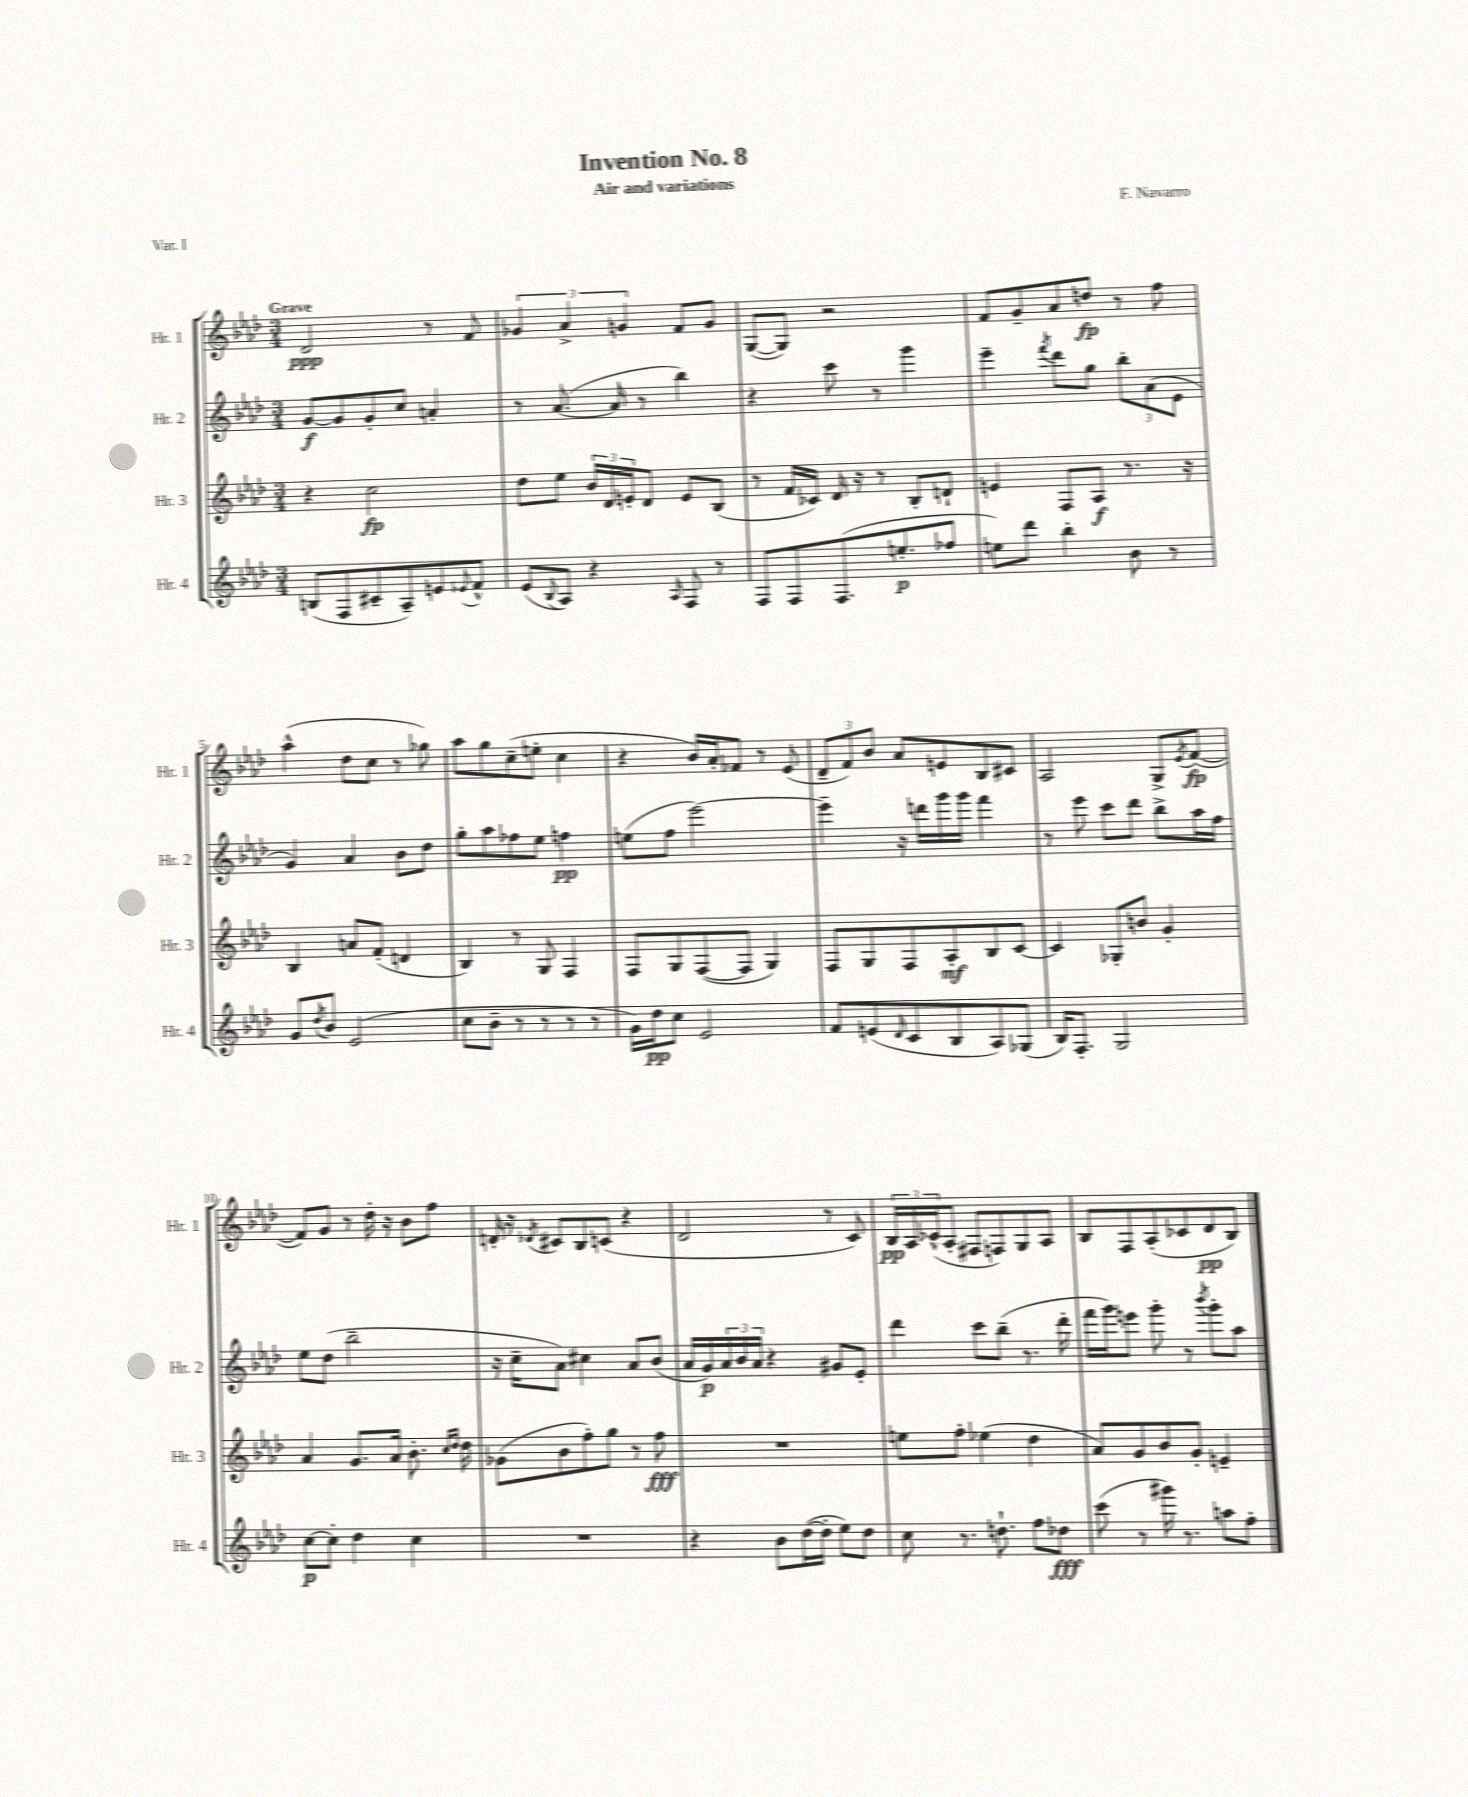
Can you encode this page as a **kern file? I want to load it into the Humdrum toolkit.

**kern	**kern	**kern	**kern
*staff4	*staff3	*staff2	*staff1
*clefG2	*clefG2	*clefG2	*clefG2
*k[b-e-a-d-]	*k[b-e-a-d-]	*k[b-e-a-d-]	*k[b-e-a-d-]
*M3/4	*M3/4	*M3/4	*M3/4
(8B	4r	[8g	2d-
8F	.	8g]	.
8c#~	2cc	8g'	.
8A-~)	.	8cc	.
8e	.	4a'	8r
8qqe-	.	.	.
8f^^	.	.	8f
=	=	=	=
(8e-	8dd-	8r	6g-
8qqB-	.	.	.
8A-)	8ee-	([8.a-	.
.	.	.	6a-^
4r	24b-	.	.
.	24d-	.	.
.	.	16a-]	.
.	24e'	.	6g
.	8d-	8r	.
16qqA-	.	.	.
8F	8e	4bb-)	8f
8r	(8B-	.	8g
=	=	=	=
8F	8r	4r	([8G
8F	16f	.	8G])
.	16c-)	.	.
(8.F	16d-	8ccc	2r
.	16r	.	.
.	8r	8r	.
8.ee'	.	.	.
.	8B-'	4ggg	.
8ff-	8d`	.	.
=	=	=	=
8ee)	4e	4eee-~	8f
8ddd-	.	.	8g~
.	.	8qfff	.
4bb-'	8F	8ddd-	8a-
.	8A-	8gg	8dd
8b-	8.r	12bb-'	8r
.	.	(12a-	.
8r	.	.	8ff
.	.	12e-	.
.	16r	.	.
=	=	=	=
8g	4B-	4g)	(4aa-^^
8qdd-	.	.	.
8b-	.	.	.
(2e-	8a	4a-	8dd-
.	(8f'	.	8cc
.	4d	8b-	8r
.	.	8dd-	8gg-)
=	=	=	=
8cc	4B-)	8gg'	8aa-
8b-~	.	8aa-	8gg
8r	8r	8ff-	(8cc~
8r	8G	8ee-	8ee'
8r	4F	4ff	4cc
8r	.	.	.
=	=	=	=
16g)	8F	(8ee	4r
16dd-	.	.	.
8cc	8G	8ff	.
2e-	([8F	[2eee-)	16b-)
.	.	.	16a-'
.	8F]	.	8f-
.	4G)	.	8r
.	.	.	(8e-
=	=	=	=
8f	8F	4eee-~]	12d-~
.	.	.	12f)
(8e	8G	.	.
.	.	.	12b-
16qqd-	.	.	.
8c	8F	16r	8a-
.	.	16ddd	.
8B-	8A-'	16ggg	8e
.	.	16ggg	.
8A-)	8B-	4fff	8B-
(8G-	[8c	.	8c#
=	=	=	=
16B-)	4c]	8r	2A-
8.F'	.	.	.
.	.	8eee-	.
2G	8G-'	8ccc	.
.	8b	8ddd-	.
.	4g'	8bb-^	8G^
.	.	.	8qe-
.	.	16aa-	([8f
.	.	16ff	.
=	=	=	=
[8cc	4a-	8ee-	8f])
8cc']	.	(8dd-	8g
4dd-	8.g	2bb-~	8r
.	.	.	16dd-'
.	16a-	.	16r
4cc	8.b-'	.	8b-
.	.	.	8ff
.	16qqcc	.	.
.	16qqdd-	.	.
.	16dd-	.	.
=	=	=	=
2.r	(8g-	16r	16d'
.	.	16cc~	16r
.	.	.	8qd-
.	8b-	8a-)	8c#
.	8ff')	4cc#	8B-
.	8gg	.	(8c
.	8r	8a-	4r
.	8ff	(8b-	.
=	=	=	=
4r	2.r	16a-	2d-
.	.	16g)	.
.	.	24a-	.
.	.	24b-	.
.	.	24a-	.
8b-	.	4r	.
([16dd-	.	.	.
16dd-']	.	.	.
8ee-)	.	8g#	8r
8dd-	.	8e-'	8c)
=	=	=	=
8cc	8ee	4ddd-	24B-
.	.	.	24A-
.	.	.	(24c-^^
8.r	8ff'	.	8A-'
.	(4ee-	8ccc	8F#
8.dd`	.	.	.
.	.	(8bb-~	8F)
8ff	4dd-	8.r	8G
8dd-	.	.	8A-
.	.	16ddd-'	.
=	=	=	=
(8ccc	8a-)	16fff	8B-
.	.	16ggg)	.
8r	8g	8eee	8F
16ggg#)	8b-	8ggg'	(8A-'
8.r	.	.	.
.	8g'	8r	8c-
.	.	8qbbb-	.
8aa	4e~	8ggg'	8d-
8ff'	.	8aa-	8B-)
==	==	==	==
*-	*-	*-	*-
